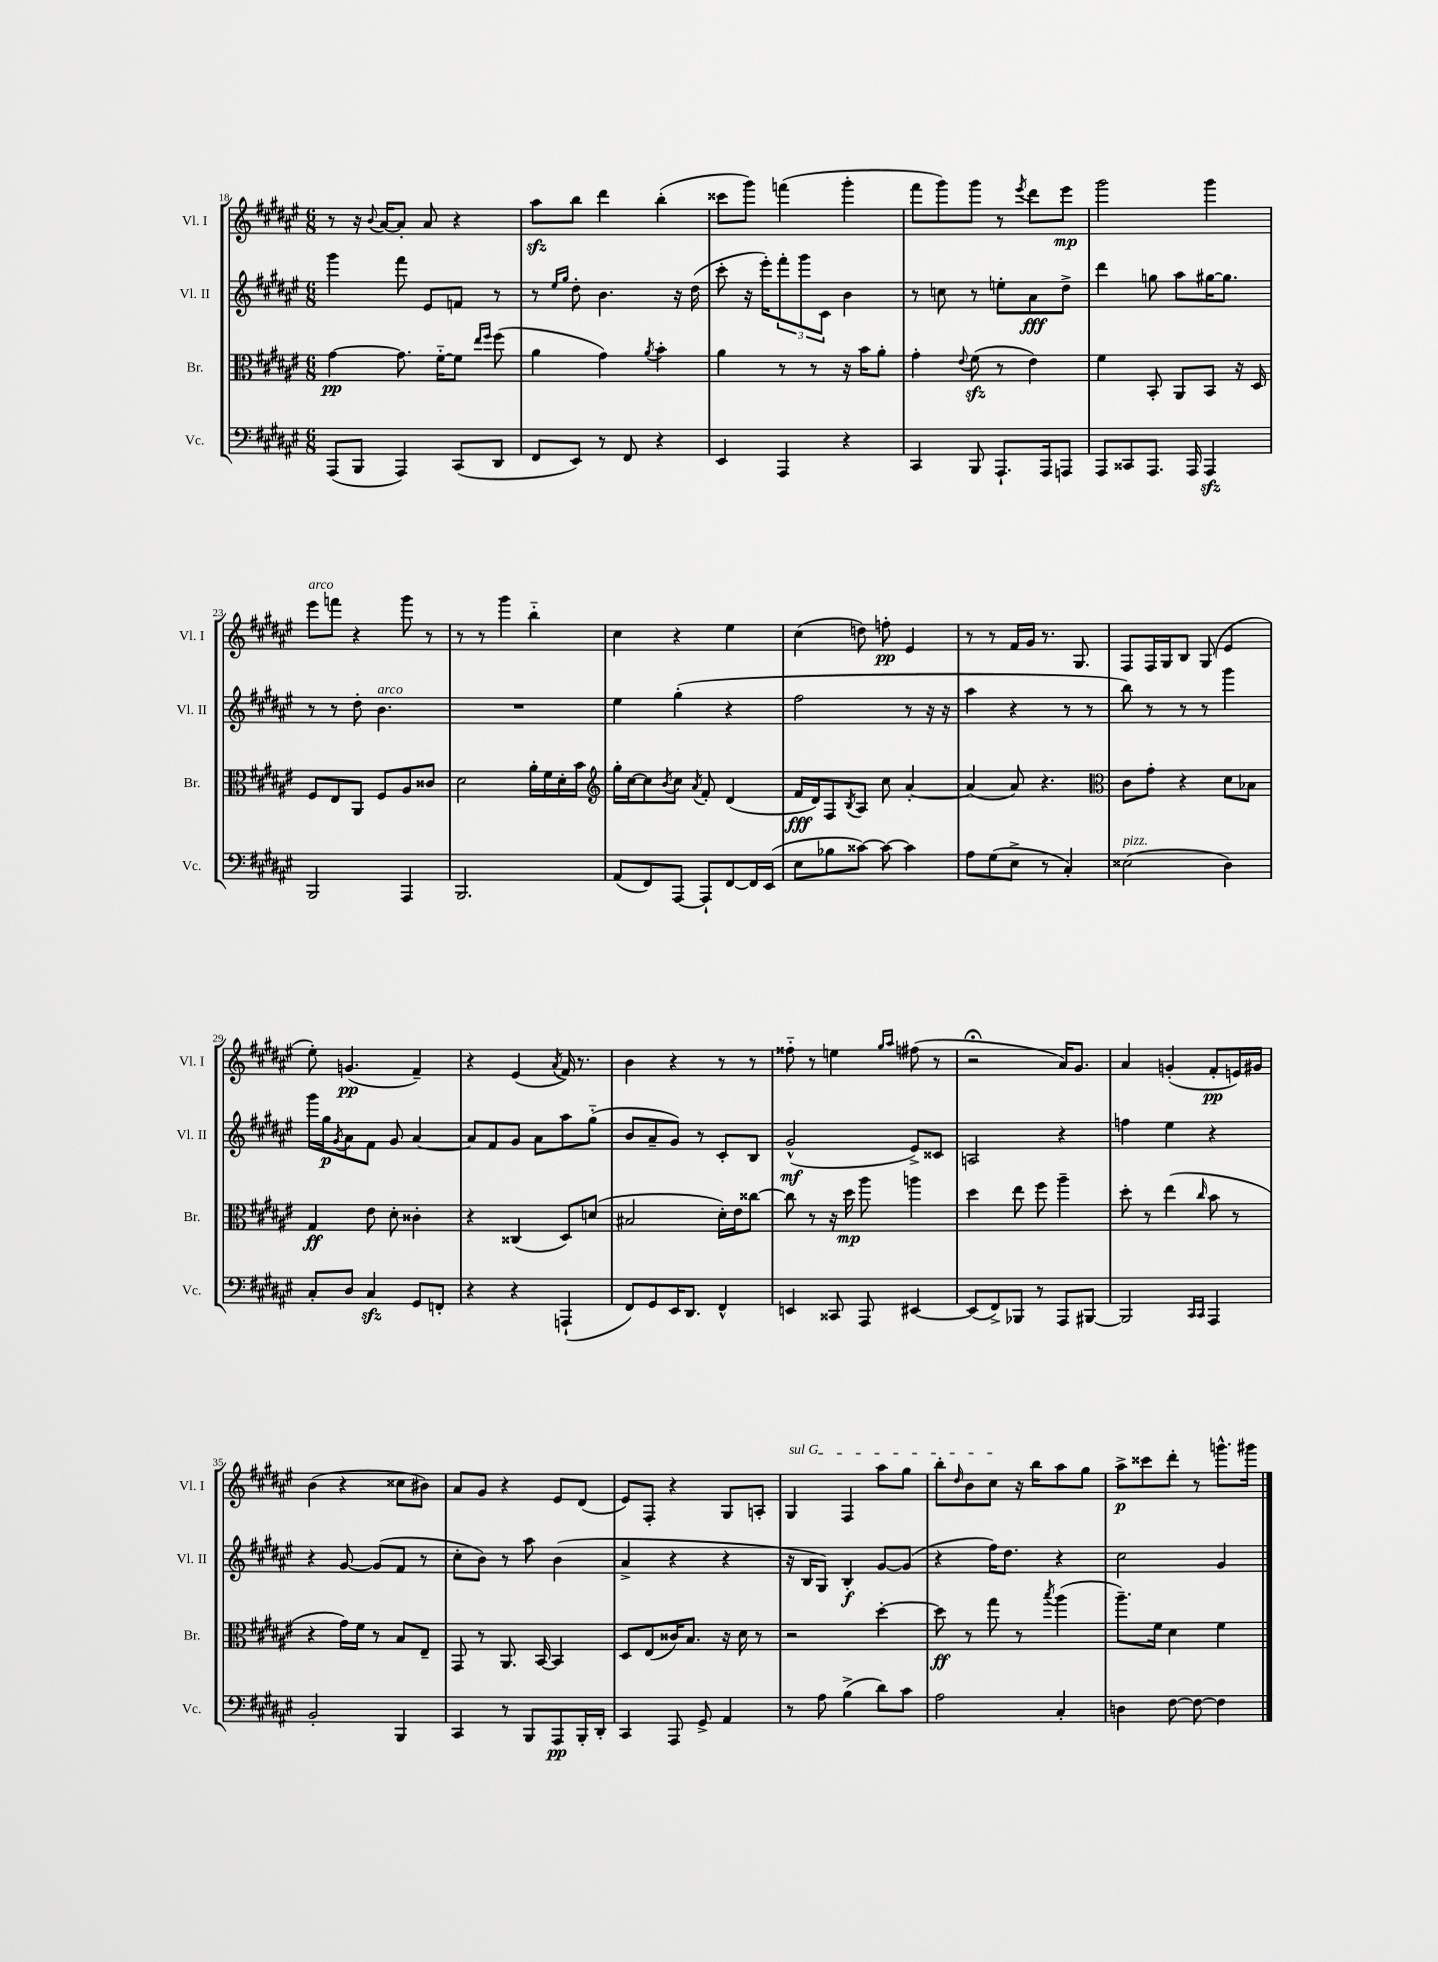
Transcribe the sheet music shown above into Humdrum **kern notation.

**kern	**dynam	**kern	**dynam	**kern	**dynam	**kern	**dynam
*part4	*part4	*part3	*part3	*part2	*part2	*part1	*part1
*staff4	*staff4	*staff3	*staff3	*staff2	*staff2	*staff1	*staff1
*I"Vc.	*	*I"Br.	*	*I"Vl. II	*	*I"Vl. I	*
*I'Vc.	*	*I'Br.	*	*I'Vl. II	*	*I'Vl. I	*
*clefF4	*	*clefC3	*	*clefG2	*	*clefG2	*
*k[f#c#g#d#a#e#]	*	*k[f#c#g#d#a#e#]	*	*k[f#c#g#d#a#e#]	*	*k[f#c#g#d#a#e#]	*
*M6/8	*	*M6/8	*	*M6/8	*	*M6/8	*
=18	=18	=18	=18	=18	=18	=18	=18
(8AAA#/L	.	[4g#\	pp	4ggg#\	.	8r	.
8BBB/J	.	.	.	.	.	16r	.
.	.	.	.	.	.	8qqb/	.
.	.	.	.	.	.	[16a#/KL	.
4AAA#/)	.	8.g#\]	.	8fff#\	.	8a#'/J]	.
.	.	.	.	8e#/L	.	8a#/	.
.	.	[16f#\KL	.	.	.	.	.
(8CC#/L	.	8f#\J]	.	8fn/J	.	4r	.
.	.	16qqee#/LL	.	.	.	.	.
.	.	16qqff#/JJ	.	.	.	.	.
8DD#/J	.	(8ff#\	.	8r	.	.	.
=19	=19	=19	=19	=19	=19	=19	=19
8FF#/L	.	4a#\	.	8r	.	8aa#zz\L	.
.	.	.	.	16qqee#/LL	.	.	.
.	.	.	.	16qqgg#/JJ	.	.	.
8EE#/J)	.	.	.	8dd#'\	.	8bb\J	.
8r	.	4g#\)	.	4.b\	.	4ddd#\	.
8FF#/	.	.	.	.	.	.	.
.	.	8qa#/	.	.	.	.	.
4r	.	4b'\	.	.	.	(4bb'\	.
.	.	.	.	16r	.	.	.
.	.	.	.	(16dd#\	.	.	.
=20	=20	=20	=20	=20	=20	=20	=20
4EE#/	.	4a#\	.	8ccc#'\	.	8ccc##X\L	.
.	.	.	.	16r	.	8ggg#\J)	.
.	.	.	.	16eee#'\KL)	.	.	.
4AAA#/	.	8r	.	12fff#'\	.	(4fffn\	.
.	.	.	.	12ggg#\	.	.	.
.	.	8r	.	.	.	.	.
.	.	.	.	12c#\J	.	.	.
4r	.	16r	.	4b\	.	4ggg#'\	.
.	.	16b\KL	.	.	.	.	.
.	.	8a#'\J	.	.	.	.	.
=21	=21	=21	=21	=21	=21	=21	=21
4CC#/	.	4g#'\	.	8r	.	8fff#\L	.
.	.	.	.	8ccn\	.	8ggg#\)	.
.	.	8qqe#/	.	.	.	.	.
8BBB/	.	(8f#zz\	.	8r	.	8ggg#\J	.
8.AAA#`/L	.	8r	.	8een'\L	.	8r	.
.	.	.	.	.	.	8qeee#/	.
.	.	4e#\)	.	8a#\	fff	8ddd#\L	.
16AAA#/k	.	.	.	.	.	.	.
8AAAn/J	.	.	.	8dd#^\J	.	8eee#\J	mp
=22	=22	=22	=22	=22	=22	=22	=22
8AAA#/L	.	4f#\	.	4ddd#\	.	2ggg#\	.
8CC##X/	.	.	.	.	.	.	.
8.AAA#/J	.	8BB'/	.	8ggn\	.	.	.
.	.	8AA#/L	.	8aa#\L	.	.	.
16AAA#/	.	.	.	.	.	.	.
4AAA#zz/	.	8BB/J	.	[16gg#X\K	.	4ggg#\	.
.	.	.	.	8.gg#\J]	.	.	.
.	.	16r	.	.	.	.	.
.	.	16D#/	.	.	.	.	.
!!LO:LB:g=z
=23	=23	=23	=23	=23	=23	=23	=23
!	!	!	!	!	!	!LO:TX:a:i:t=arco	!
2BBB/	.	8F#/L	.	8r	.	8eee#\L	.
.	.	8E#/	.	8r	.	8fffn\J	.
.	.	8AA#/J	.	8dd#'\	.	4r	.
!	!	!	!	!LO:TX:a:i:t=arco	!	!	!
.	.	8F#/L	.	4.b\	.	.	.
4AAA#/	.	8A#/	.	.	.	8ggg#\	.
.	.	8c##X/J	.	.	.	8r	.
=24	=24	=24	=24	=24	=24	=24	=24
2.BBB/	.	2d#\	.	2.r	.	8r	.
.	.	.	.	.	.	8r	.
.	.	.	.	.	.	4ggg#\	.
.	.	16a#'\LL	.	.	.	4bb\	.
.	.	16f#\	.	.	.	.	.
.	.	16d#'\	.	.	.	.	.
.	.	16b\JJ	.	.	.	.	.
=25	=25	=25	=25	=25	=25	=25	=25
*	*	*clefG2	*	*	*	*	*
(8AA#/L	.	16gg#'\LL	.	4ee#\	.	4cc#\	.
.	.	[16cc#\J	.	.	.	.	.
8FF#/)	.	8cc#\]	.	.	.	.	.
.	.	8qb/	.	.	.	.	.
[8AAA#/J	.	8cc#\J	.	(4gg#'\	.	4r	.
.	.	8qa#/	.	.	.	.	.
8AAA#`/L]	.	8f#'/	.	.	.	.	.
[8FF#/	.	(4d#/	.	4r	.	4ee#\	.
16FF#/L]	.	.	.	.	.	.	.
(16EE#/JJ	.	.	.	.	.	.	.
=26	=26	=26	=26	=26	=26	=26	=26
8E#\L	.	16f#/LL	fff	2ff#\	.	(4cc#\	.
.	.	16d#/J)	.	.	.	.	.
8B-X\	.	8F#/	.	.	.	.	.
.	.	8qB/	.	.	.	.	.
[8c##X\J)	.	8A#/J	.	.	.	8ddn\)	.
8c##\_	.	8cc#\	.	.	.	8ffn'\	pp
4c##\]	.	[4a#'/	.	8r	.	4e#/	.
.	.	.	.	16r	.	.	.
.	.	.	.	16r	.	.	.
=27	=27	=27	=27	=27	=27	=27	=27
8A#\L	.	(4a#/]	.	4aa#\	.	8r	.
(8G#\	.	.	.	.	.	8r	.
8E#^\J	.	8a#/)	.	4r	.	16f#/LL	.
.	.	.	.	.	.	16g#/JJ	.
8r	.	4.r	.	.	.	8.r	.
4C#'/)	.	.	.	8r	.	.	.
.	.	.	.	.	.	8.G#/	.
.	.	.	.	8r	.	.	.
=28	=28	=28	=28	=28	=28	=28	=28
*	*	*clefC3	*	*	*	*	*
!LO:TX:a:i:t=pizz.	!	!	!	!	!	!	!
(2E##X\	.	8c#\L	.	8bb\)	.	8F#/L	.
.	.	8g#'\J	.	8r	.	16F#/L	.
.	.	.	.	.	.	16G#/J	.
.	.	4r	.	8r	.	8B/J	.
.	.	.	.	8r	.	(8G#/	.
4D#\)	.	8d#\L	.	4ggg#\	.	4e#/	.
.	.	8B-X\J	.	.	.	.	.
!!LO:LB:g=z
=29	=29	=29	=29	=29	=29	=29	=29
8C#'/L	.	4G#/	ff	16ggg#\LL	.	8ee#'\)	.
.	.	.	.	16gg#\J	p	.	.
.	.	.	.	8qg#/	.	.	.
8D#/J	.	.	.	8a#\	.	(4.gn/	pp
4C#zz/	.	8e#\	.	8f#\J	.	.	.
.	.	8d#'\	.	8g#/	.	.	.
8GG#/L	.	4c##X'\	.	[4a#/	.	4f#~/)	.
8FFn'/J	.	.	.	.	.	.	.
=30	=30	=30	=30	=30	=30	=30	=30
4r	.	4r	.	8a#/L]	.	4r	.
.	.	.	.	8f#/	.	.	.
4r	.	(4C##X/	.	8g#/J	.	(4e#/	.
.	.	.	.	8a#\L	.	.	.
.	.	.	.	.	.	8qa#/	.
(4AAAn`/	.	8D#/L)	.	8aa#\	.	16f#/)	.
.	.	.	.	.	.	8.r	.
.	.	(8dn/J	.	(8gg#\J	.	.	.
=31	=31	=31	=31	=31	=31	=31	=31
8FF#/L)	.	2B#X/	.	8b/L	.	4b\	.
8GG#/	.	.	.	8a#~/	.	.	.
16EE#/K	.	.	.	8g#/J)	.	4r	.
8.DD#/J	.	.	.	.	.	.	.
.	.	.	.	8r	.	.	.
4FF#^^/	.	16d#'\LL)	.	8c#'/L	.	8r	.
.	.	16e#\J	.	.	.	.	.
.	.	[8cc##X\J	.	8B/J	.	8r	.
=32	=32	=32	=32	=32	=32	=32	=32
4EEn/	.	8cc##\]	.	(2g#^^/	mf	8ff##X\	.
.	.	8r	.	.	.	8r	.
8CC##X/	.	16r	.	.	.	4een\	.
.	.	16dd#\	mp	.	.	.	.
8AAA#/	.	8aa#\	.	.	.	.	.
.	.	.	.	.	.	16qqgg#/LL	.
.	.	.	.	.	.	16qqaa#/JJ	.
[4EE#X/	.	4aan\	.	8e#^/L)	.	(8ff#X\	.
.	.	.	.	8c##X/J	.	8r	.
=33	=33	=33	=33	=33	=33	=33	=33
(8EE#/L]	.	4dd#\	.	2An/	.	2r;<	.
8FF#^/)	.	.	.	.	.	.	.
8BBB-X/J	.	8ee#\	.	.	.	.	.
8r	.	8ff#\	.	.	.	.	.
8AAA#/L	.	4aa#~\	.	4r	.	16a#/KL)	.
.	.	.	.	.	.	8.g#/J	.
[8BBB#X/J	.	.	.	.	.	.	.
=34	=34	=34	=34	=34	=34	=34	=34
2BBB#/]	.	8dd#'\	.	4ffn\	.	4a#/	.
.	.	8r	.	.	.	.	.
.	.	(4ee#\	.	4ee#\	.	(4gn'/	.
16qqCC#/LL	.	.	.	.	.	.	.
16qqCC#/JJ	.	16qqcc#/	.	.	.	.	.
4AAA#/	.	8b\	.	4r	.	8f#'/L	pp
.	.	8r	.	.	.	16en/L)	.
.	.	.	.	.	.	16g#X/JJ	.
!!LO:LB:g=z
=35	=35	=35	=35	=35	=35	=35	=35
2BB'/	.	4r	.	4r	.	(4b\	.
.	.	16g#\LL)	.	[8g#/	.	4r	.
.	.	16f#\JJ	.	.	.	.	.
.	.	8r	.	(8g#/L]	.	.	.
4BBB/	.	8B/L	.	8f#/J	.	8cc##X\L	.
.	.	8E#~/J	.	8r	.	8b#X\J)	.
=36	=36	=36	=36	=36	=36	=36	=36
4CC#/	.	8GG#/	.	8cc#'\L	.	8a#/L	.
.	.	8r	.	8b\J)	.	8g#/J	.
8r	.	8.AA#/	.	8r	.	4r	.
8BBB/L	.	.	.	8aa#\	.	.	.
.	.	[16BB/	.	.	.	.	.
8AAA#/	pp	4BB/]	.	(4b\	.	8e#/L	.
16BBB'/L	.	.	.	.	.	(8d#/J	.
16DD#'/JJ	.	.	.	.	.	.	.
=37	=37	=37	=37	=37	=37	=37	=37
4CC#/	.	8D#/L	.	4a#^/	.	8e#/L)	.
.	.	(8E#/	.	.	.	8F#'/J	.
8AAA#/	.	16c##X/K)	.	4r	.	4r	.
.	.	8.B/J	.	.	.	.	.
8GG#^/	.	.	.	.	.	.	.
4AA#/	.	16r	.	4r	.	8G#/L	.
.	.	16d#\	.	.	.	.	.
.	.	8r	.	.	.	8An'/J	.
=38	=38	=38	=38	=38	=38	=38	=38
!	!	!	!	!	!	!LO:TX:a:i:t=sul G	!
8r	.	2r	.	16r	.	4G#/	.
.	.	.	.	16B/KL	.	.	.
8A#\	.	.	.	8G#/J)	.	.	.
(4B^\	.	.	.	4B'/	f	4F#/	.
8d#\L)	.	[4dd#'\	.	[8g#/L	.	8aa#\L	.
8c#\J	.	.	.	(8g#/J]	.	8gg#\J	.
=39	=39	=39	=39	=39	=39	=39	=39
2A#\	.	8dd#\]	ff	4r	.	8bb'\L	.
.	.	.	.	.	.	16qqdd#/	.
.	.	8r	.	.	.	8b\	.
.	.	8gg#\	.	16ff#\KL)	.	8cc#\J	.
.	.	.	.	8.dd#\J	.	.	.
.	.	8r	.	.	.	16r	.
.	.	.	.	.	.	16bb\KL	.
.	.	8qbb/	.	.	.	.	.
4C#'/	.	(4aa#\	.	4r	.	8aa#\	.
.	.	.	.	.	.	8gg#\J	.
=40	=40	=40	=40	=40	=40	=40	=40
4Dn\	.	8.aa#~\L)	.	2cc#\	.	8aa#^\L	p
.	.	.	.	.	.	8ccc##X\	.
.	.	16f#\Jk	.	.	.	.	.
[8F#\	.	4d#\	.	.	.	8ddd#'\J	.
8F#\_	.	.	.	.	.	8r	.
4F#\]	.	4f#\	.	4g#/	.	8.gggn^^\L	.
.	.	.	.	.	.	16ggg#X\Jk	.
==	==	==	==	==	==	==	==
*-	*-	*-	*-	*-	*-	*-	*-
